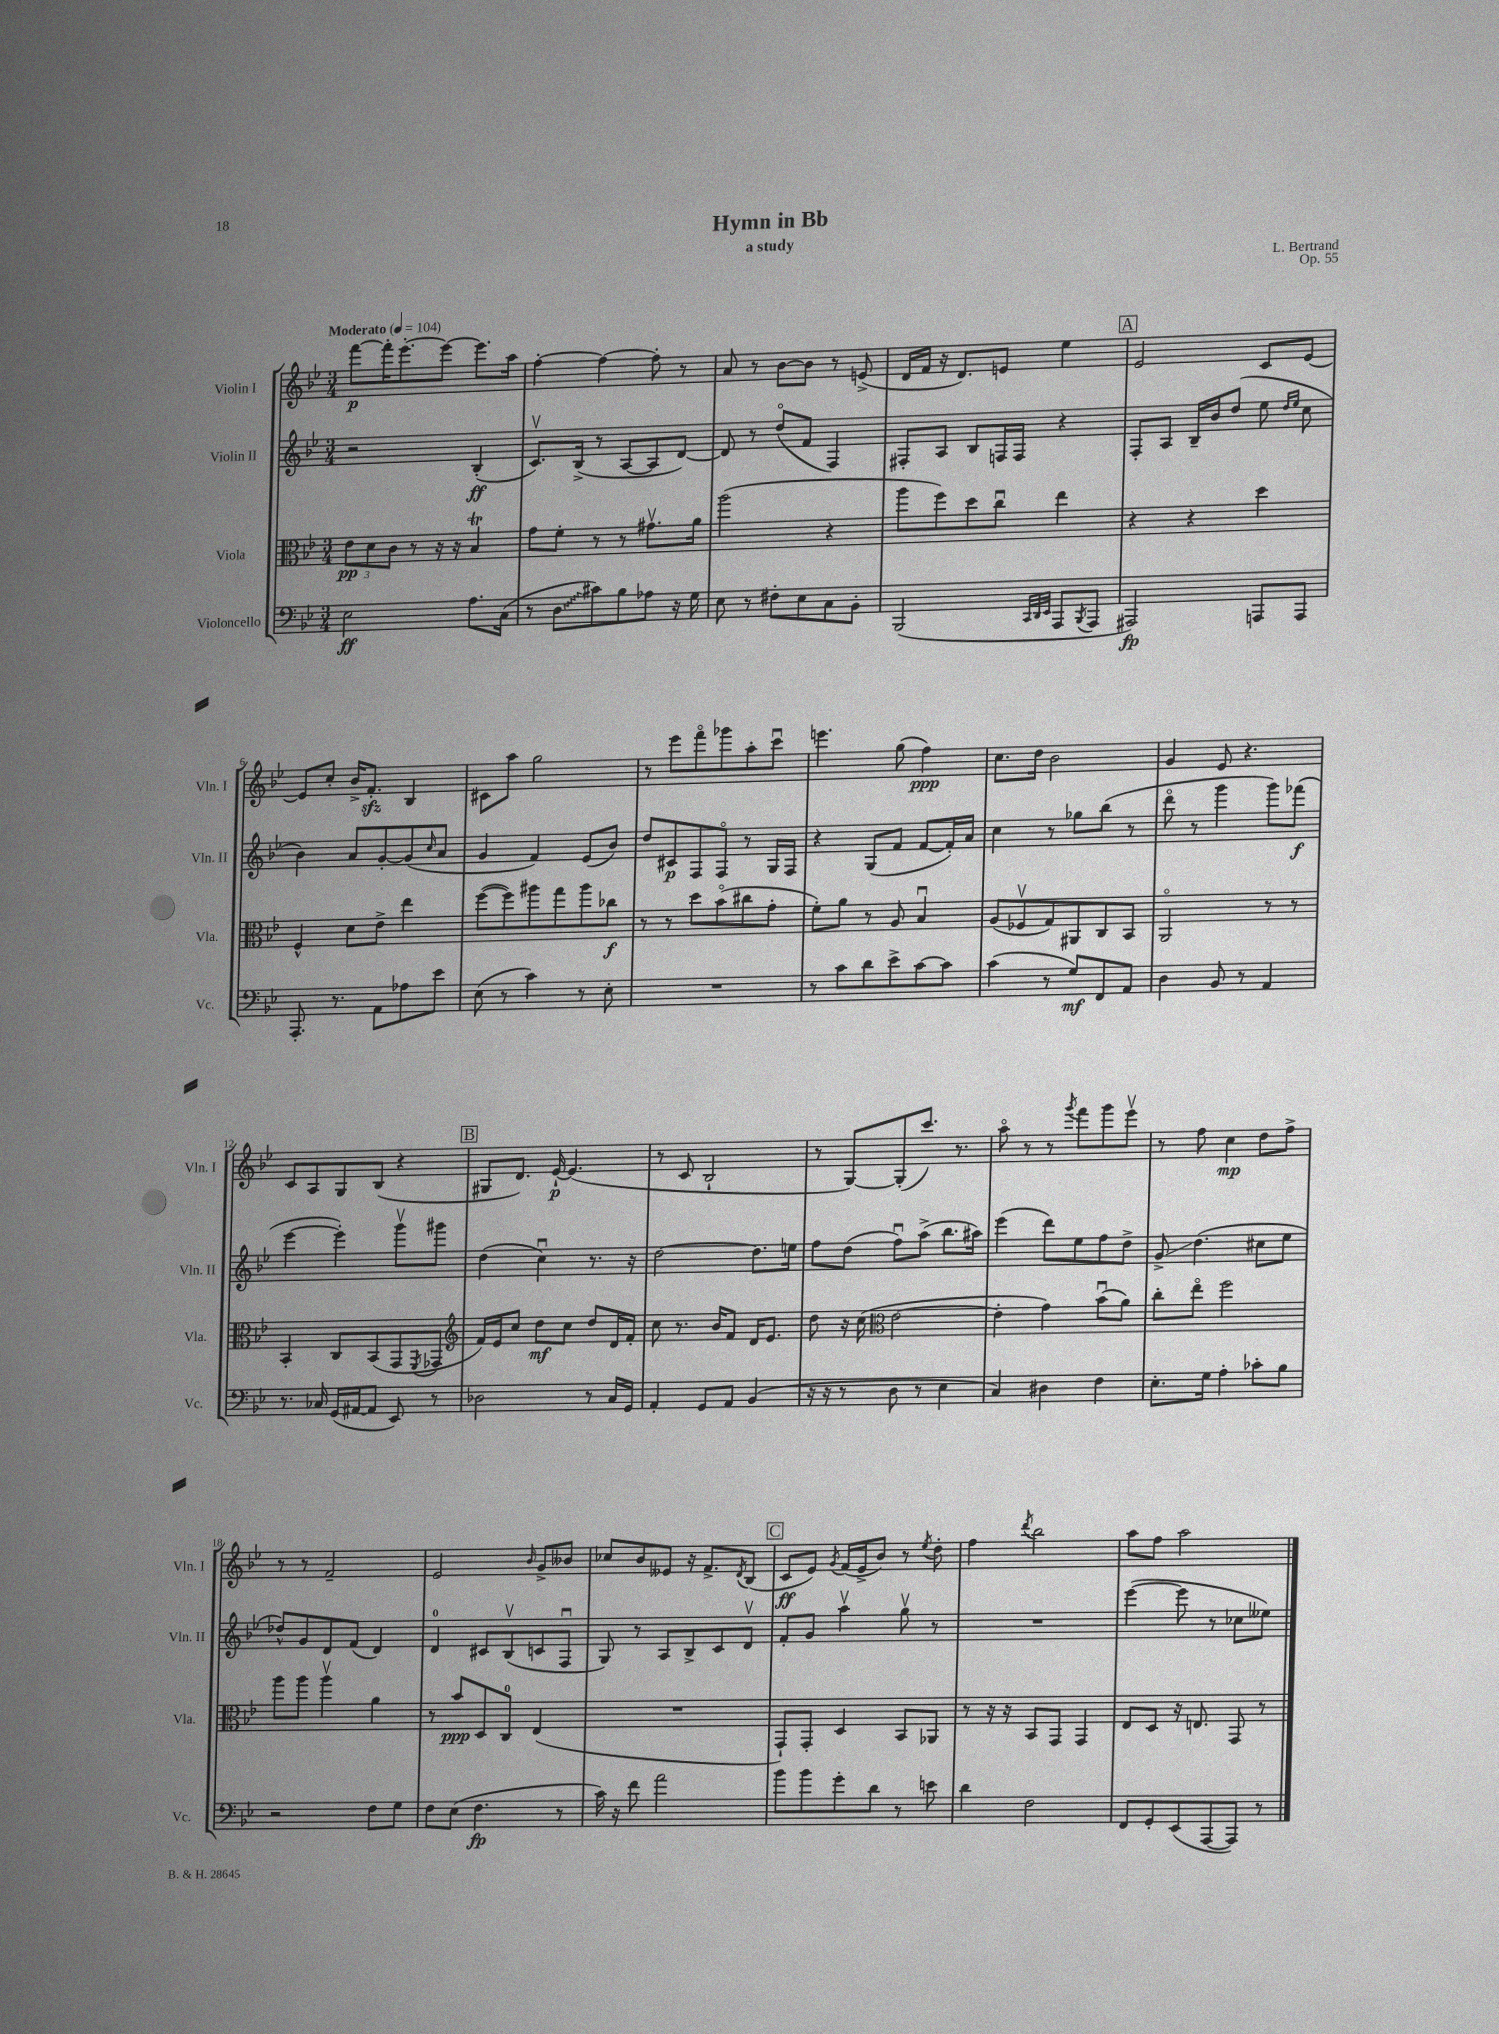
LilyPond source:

\header { title = "Hymn in Bb" composer = "L. Bertrand" subtitle = "a study" opus = "Op. 55" }
<<
\new StaffGroup <<
\new Staff = "s0" \with { instrumentName = "Violin I" shortInstrumentName = "Vln. I" } {
    \clef treble \key bes \major \numericTimeSignature \time 3/4 \tempo "Moderato" 4 = 104
    f'''8~\p f'''16-. ees'''8.~-. ees'''8~ ees'''8. a''16 |
    f''4~-. f''4~ f''8-. r8 |
    a'8 r8 bes'8~ bes'8 r8 e'8->( |
    d'16 f'16 r16 d'8.) e'8 ees''4 |
    \mark \markup { \box "A" } ees'2 c'8 ees'8~ |
    ees'8 c''8-. bes'16-> f'8.-.\sfz bes4 |
    cis'8 a''8 g''2 |
    r8 ees'''8 f'''8\flageolet ges'''8 a''8-. c'''8\downbow |
    e'''4. g''8( f''4\ppp) |
    c''8. d''16 bes'2 |
    g'4 ees'8 r4. |
    c'8 a8 g8 bes8( r4 |
    \mark \markup { \box "B" } gis8 d'8.) ees'16~-!\p ees'4.( |
    r8 c'8 bes2-! |
    r8 g8~) g8-.( c'''8.) r8. |
    a''8\flageolet r8 r8 \acciaccatura { g'''8 } f'''8 g'''8 ees'''8\upbow |
    r8 f''8 c''4\mp d''8 f''8-> |
    r8 r8 f'2-- |
    ees'2 \grace { bes'16 } g'8-> beses'8 |
    ces''8 bes'8 eeses'8 r16 f'8.-> \acciaccatura { d'8 } bes8( |
    \mark \markup { \box "C" } c'8\ff ees'8) \acciaccatura { g'8 } f'16( ees'16-> bes'8) r8 \acciaccatura { ees''8 } d''8-. |
    f''4 \acciaccatura { d'''8 } bes''2 |
    a''8 f''8 a''2 \bar "|." |
}
\new Staff = "s1" \with { instrumentName = "Violin II" shortInstrumentName = "Vln. II" } {
    \clef treble \key bes \major \numericTimeSignature \time 3/4
    r2 bes4-.\ff( |
    c'8.\upbow) bes16->( r8 a8~ a8 d'8~) |
    d'8 r8 d''8\flageolet( f'8 f4) |
    fis8-. a8 bes8 f16 f16 r4 |
    \mark \markup { \box "A" } f8-. a8 bes16-- bes'16 d''8( ees''8 \grace { d''16 ees''16 } c''8 |
    bes'4) a'8 g'8~-. g'8( \grace { c''16 } a'8 |
    g'4 f'4) ees'8( bes'8) |
    d''8 cis'8\p f8 f8\flageolet r8 g16 f16 |
    r4 g8( f'8 f'8~ f'16-.) a'16 |
    c''4 r8 ges''8 bes''8( r8 |
    d'''8\flageolet r8 g'''4 g'''8) fes'''8\f( |
    ees'''4~ ees'''4-.) g'''8\upbow gis'''8 |
    \mark \markup { \box "B" } d''4( c''4\downbow) r8. r16 |
    d''2~ d''8. e''16 |
    f''8 d''8( f''8\downbow) a''8->( bes''8. ais''16) |
    ees'''4( d'''8) ees''8 f''8 d''8-> |
    g'8->\glissando d''4.( cis''8 ees''8 |
    des''8-^) g'8 d'8 f'8( d'4) |
    d'4-0 cis'8 bes8\upbow( c'8 f8\downbow |
    g8) r8 a8 bes8-> c'8 d'8\upbow |
    \mark \markup { \box "C" } f'8-. g'8 a''4\upbow g''8\upbow r8 |
    R2. |
    ees'''4~( ees'''8 r8 ces''8 eeses''8) \bar "|." |
}
\new Staff = "s2" \with { instrumentName = "Viola" shortInstrumentName = "Vla." } {
    \clef alto \key bes \major \numericTimeSignature \time 3/4
    \tuplet 3/2 { ees'8\pp d'8 c'8 } r8 r16 r16 bes4\trill |
    g'8 f'8-. r8 r8 gis'8.\upbow a'16 |
    a''2( r4 |
    a''8 f''8) d''8 c''8\downbow ees''4 |
    \mark \markup { \box "A" } r4 r4 d''4 |
    f4-^ d'8 ees'8-> ees''4 |
    f''8~( f''8) ais''8 g''8 ais''8 ces''8\f |
    r8 r8 d''8 bes'8\flageolet( cis''8 g'8-. |
    f'8-.) a'8 r8 a8 bes4\downbow |
    a8( fes8\upbow g8) ais,8 c8 bes,8 |
    a,2\flageolet r8 r8 |
    bes,4-. c8 bes,8( g,8 \acciaccatura { f,8 } ges,8 |
    \mark \markup { \box "B" } \clef treble f'16) ees'16 c''8 d''8\mf c''8 d''8 d'16 f'16-. |
    c''8 r8. bes'16 f'8 d'16 ees'8. |
    d''8 r16 c''16( \clef alto ees'2~ |
    ees'4-. g'4) bes'8\downbow( a'8) |
    c''8-. ees''8\flageolet f''2 |
    a''8 a''8 a''4\upbow a'4 |
    r8 bes'8\ppp d8 c8-0 ees4( |
    R2. |
    \mark \markup { \box "C" } g,8-!) g,8-. d4 bes,8 aes,8 |
    r8 r16 r16 bes,8 g,8 g,4 |
    ees8 d8 r16 e8. g,8 r8 \bar "|." |
}
\new Staff = "s3" \with { instrumentName = "Violoncello" shortInstrumentName = "Vc." } {
    \clef bass \key bes \major \numericTimeSignature \time 3/4
    ees2\ff a8. c16( |
    r8 \once \override Glissando.style = #'zigzag d8\glissando cis'8) bes8 aes8 r16 g16 |
    ees8 r8 fis8-. ees8 c8 bes,8-. |
    bes,,2( \grace { c,32 d,32 ees,32 } a,,8 \acciaccatura { bes,,8 } a,,8 |
    \mark \markup { \box "A" } ais,,2\fp) a,,8 a,,8 |
    a,,8.-. r8. a,8 aes8 ees'8 |
    ees8( r8 c'4) r8 ees8-. |
    R2. |
    r8 c'8 d'8 ees'8-> c'8~ c'8 |
    c'4( r8 g8\mf) f,8 a,8 |
    d4 bes,8 r8 a,4 |
    r8. ces16 g,16( ais,16~ ais,8 ees,8) r8 |
    \mark \markup { \box "B" } des2 r8 c16 g,16 |
    a,4-. g,8 a,8 bes,4( |
    r16 r16 r8 d8 r8 ees4 |
    c4) dis4 f4 |
    ees8.-. g16 a4-. ces'8-. bes8 |
    r2 f8 g8 |
    f8 ees8( f4.\fp r8 |
    c'16) r16 f'8 a'2 |
    \mark \markup { \box "C" } bes'8 bes'8 g'8-. d'8 r8 e'8 |
    d'4 f2 |
    f,8 g,8-. ees,8( a,,8~ a,,8) r8 \bar "|." |
}
>>
>>
